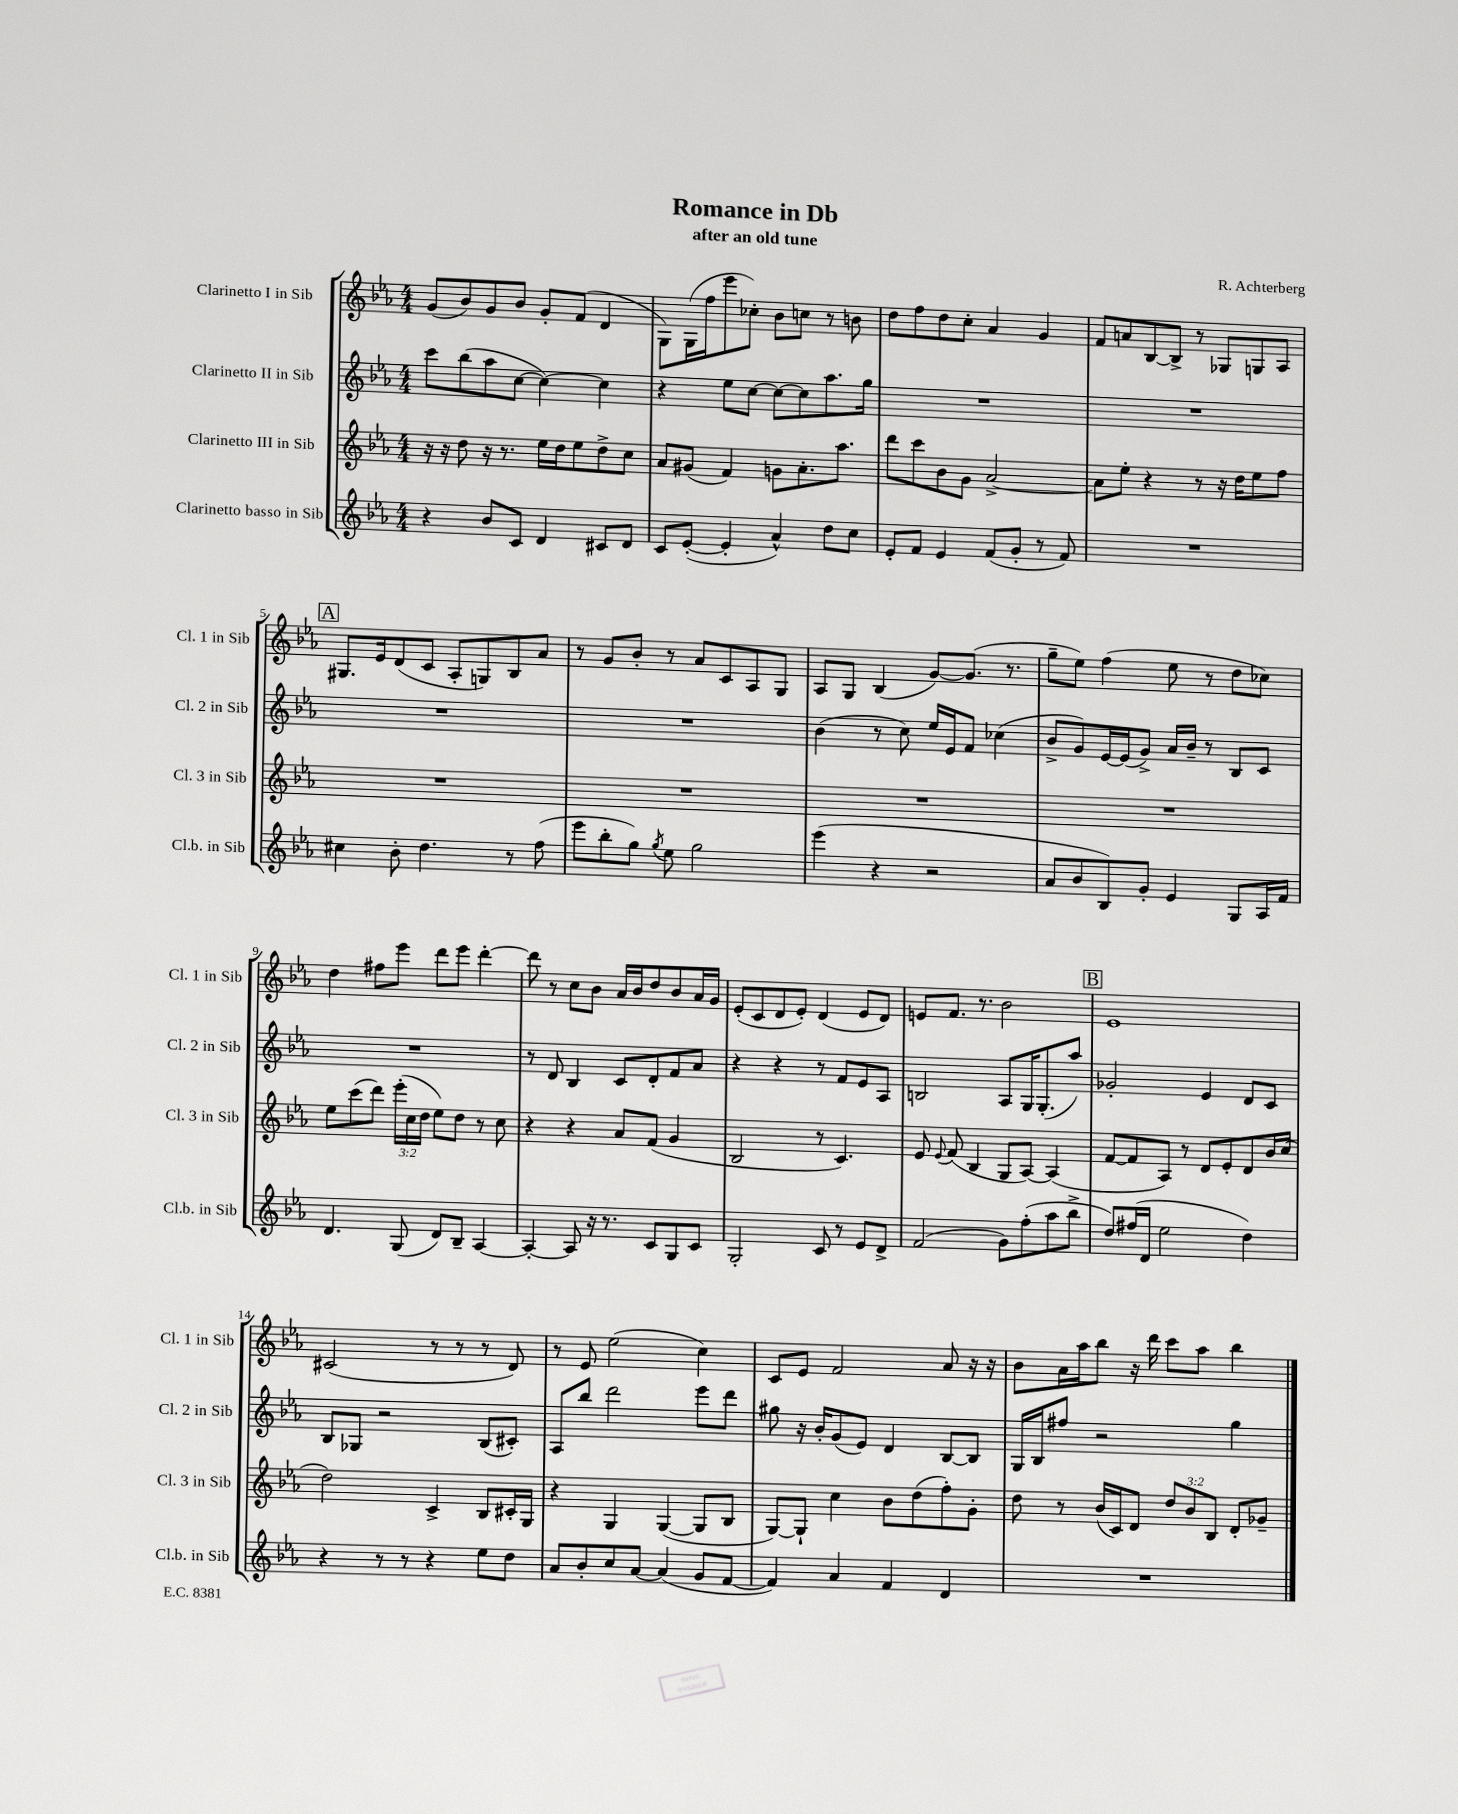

**kern	**kern	**kern	**kern
*part4	*part3	*part2	*part1
*staff4	*staff3	*staff2	*staff1
*I"Clarinetto basso in Sib	*I"Clarinetto III in Sib	*I"Clarinetto II in Sib	*I"Clarinetto I in Sib
*I'Cl.b. in Sib	*I'Cl. 3 in Sib	*I'Cl. 2 in Sib	*I'Cl. 1 in Sib
*clefG2	*clefG2	*clefG2	*clefG2
*k[b-e-a-]	*k[b-e-a-]	*k[b-e-a-]	*k[b-e-a-]
*M4/4	*M4/4	*M4/4	*M4/4
=1	=1	=1	=1
4r	16r	8ccc\L	(8g/L
.	16r	.	.
.	8dd\	(8bb-\	8b-/)
8b-/L	16r	8aa-\	8g/
.	8.r	.	.
8c/J	.	[8cc\J	8b-/J
4d/	16ee-\LL	4cc\_)	8g'/L
.	16dd\J	.	.
.	8ee-\	.	(8f/J
8c#X/L	8dd^\	4cc\]	4d/
8d/J	8cc\J	.	.
=2	=2	=2	=2
8c/L	8a-/L	4r	8G\L)
([8e-'/J	(8g#X/J	.	(16G\L
.	.	.	16ff\J
4e-'/]	4f/)	8ee-\L	8eee-\
.	.	[8cc\J	8cc-X'\J)
4a-^^/)	8gn\L	8cc\L_	8b-\L
.	8.a-'\	8cc\]	8ccn\J
8dd\L	.	8.aa-\	8r
.	8.aa-\J	.	.
8cc\J	.	.	8bn\
.	.	16gg\Jk	.
=3	=3	=3	=3
8e-'/L	8ddd\L	1r	8dd\L
8f/J	8ccc\	.	8ff\
4e-/	8b-\	.	8dd\
.	8g\J	.	8cc'\J
(8f/L	[2a-^/	.	4a-/
8g'/J	.	.	.
8r	.	.	4g/
8f/)	.	.	.
=4	=4	=4	=4
1r	8a-\L]	1r	8f/L
.	8ee-'\J	.	8an/
.	4r	.	[8B-/
.	.	.	8B-^/J]
.	8r	.	8r
.	16r	.	8G-X/L
.	16dd\KL	.	.
.	8ee-\	.	8Gn/
.	8ff\J	.	8A-/J
!!LO:LB:g=z
!!LO:REH:place=s1:t=A
=5	=5	=5	=5
4cc#X\	1r	1r	8.G#X/L
.	.	.	16e-/k
8b-'\	.	.	(8d/
4.dd\	.	.	8c/J
.	.	.	8A-'/L
.	.	.	8Gn/)
8r	.	.	8B-/
(8ff\	.	.	8a-/J
=6	=6	=6	=6
8eee-\L	1r	1r	8r
8bb-'\	.	.	8g/L
8gg\J)	.	.	8b-'/J
8qgg/	.	.	.
8ee-\	.	.	8r
2gg\	.	.	8a-/L
.	.	.	8c/
.	.	.	8A-/
.	.	.	8G/J
=7	=7	=7	=7
(4eee-\	1r	(4b-\	8A-/L
.	.	.	8G/J
4r	.	8r	(4B-/
.	.	8cc\)	.
2r	.	16ee-/LL	[8g/L)
.	.	16e-/J	.
.	.	8f/J	(8.g/J]
.	.	(4cc-X\	.
.	.	.	8.r
=8	=8	=8	=8
8a-/L	1r	8b-^/L	8gg~\L
8b-/	.	8g/)	8ee-\J)
8B-/)	.	[16e-/L	(4ff\
.	.	(16e-/J]	.
8g'/J	.	8g^/J)	.
4e-/	.	16a-/LL	8ee-\
.	.	16b-~/JJ	.
.	.	8r	8r
8G/L	.	8B-/L	8dd\L
16A-/L	.	8c/J	8cc-X\J)
16f/JJ	.	.	.
!!LO:LB:g=z
=9	=9	=9	=9
4.d/	8ee-\L	1r	4dd\
.	(8ccc\	.	.
.	8ddd\J)	.	8ff#X\L
(8G/	(24eee-'\LL	.	8eee-\J
.	24cc\	.	.
.	24dd\JJ	.	.
8d/L)	8ee-\L)	.	8ddd\L
8B-~/J	8dd\J	.	8eee-\J
[4A-/	8r	.	[4ddd'\
.	8cc\	.	.
=10	=10	=10	=10
4A-'/_	4r	8r	8ddd\]
.	.	8d/	8r
8A-/]	4r	4B-/	8cc\L
16r	.	.	8b-\J
8.r	.	.	.
.	8a-/L	8c/L	16a-/LL
.	.	.	16b-/J
8c/L	(8f/J	8d'/	8dd/
8G/	4g/	8f/	8b-/
8c/J	.	8a-/J	16a-/L
.	.	.	16g/JJ
=11	=11	=11	=11
2G'/	2B-/	4r	(8e-'/L
.	.	.	8c/
.	.	4r	8d/
.	.	.	8e-'/J)
8c/	8r	8r	(4d/
8r	4.c/)	8f/L	.
8e-/L	.	8e-/	8e-/L
8d^/J	.	8A-/J	8d/J)
=12	=12	=12	=12
(2f/	8e-/	2Bn/	8en/L
.	8qqe-/	.	.
.	(8f/	.	8.f/J
.	4B-/	.	.
.	.	.	8.r
8g\L)	8G/L	8A-/L	2b-\
(8ff'\	[8A-/J)	16G/K	.
.	.	(8.G'/	.
8aa-\	(4A-/]	.	.
8bb-^\J	.	8aa-/J)	.
!!LO:REH:place=s1:t=B
=13	=13	=13	=13
8dd/L)	[8f/L	2g-X'/	1e-
(16ff#X/L	8f/]	.	.
16d/JJ	.	.	.
2ee-\	8A-/J)	.	.
.	8r	.	.
.	8d/L	4e-/	.
.	8e-'/	.	.
4dd\)	8d/	8d/L	.
.	16b-/L	8c/J	.
.	(16cc/JJ	.	.
!!LO:LB:g=z
=14	=14	=14	=14
4r	2dd\)	8B-/L	(2c#X/
.	.	8G-X/J	.
8r	.	2r	.
8r	.	.	.
4r	4c^/	.	8r
.	.	.	8r
8ee-\L	8B-/L	(8B-/L	8r
8dd\J	16c#X'/L	8c#X'/J)	8d/)
.	16G/JJ	.	.
=15	=15	=15	=15
8a-/L	4r	8A-/L	8r
8b-'/	.	8bb-/J	8e-/
8cc/	4G/	2ddd\	(2ee-\
[8a-/J	.	.	.
(4a-/]	([4G/	.	.
8g/L	8G/L]	8eee-\L	4cc\)
[8f/J	8B-/J	8ddd\J	.
=16	=16	=16	=16
4f/])	[8G/L)	8gg#X\	8c/L
.	8G`/J]	16r	8e-/J
.	.	16b-'/KL	.
4a-/	4cc\	(8g/	2f/
.	.	8e-/J)	.
4f/	8b-\L	4d/	.
.	(8dd\	.	.
4d/	8ff'\)	[8B-/L	8a-/
.	8g'\J	8B-/J]	16r
.	.	.	16r
=17	=17	=17	=17
1r	8dd\	16G/LL	8b-\L
.	.	16B-/J	.
.	8r	8ff#X/J	16a-\L
.	.	.	16aa-\J
.	(16b-/LL	2r	8bb-\J
.	16c/J)	.	.
.	8d/J	.	16r
.	.	.	16ddd\
.	12dd/L	.	8ccc\L
.	12b-/	.	.
.	.	.	8aa-\J
.	12B-/J	.	.
.	8d'/L	4gg\	4bb-\
.	8g-X~/J	.	.
==	==	==	==
*-	*-	*-	*-
